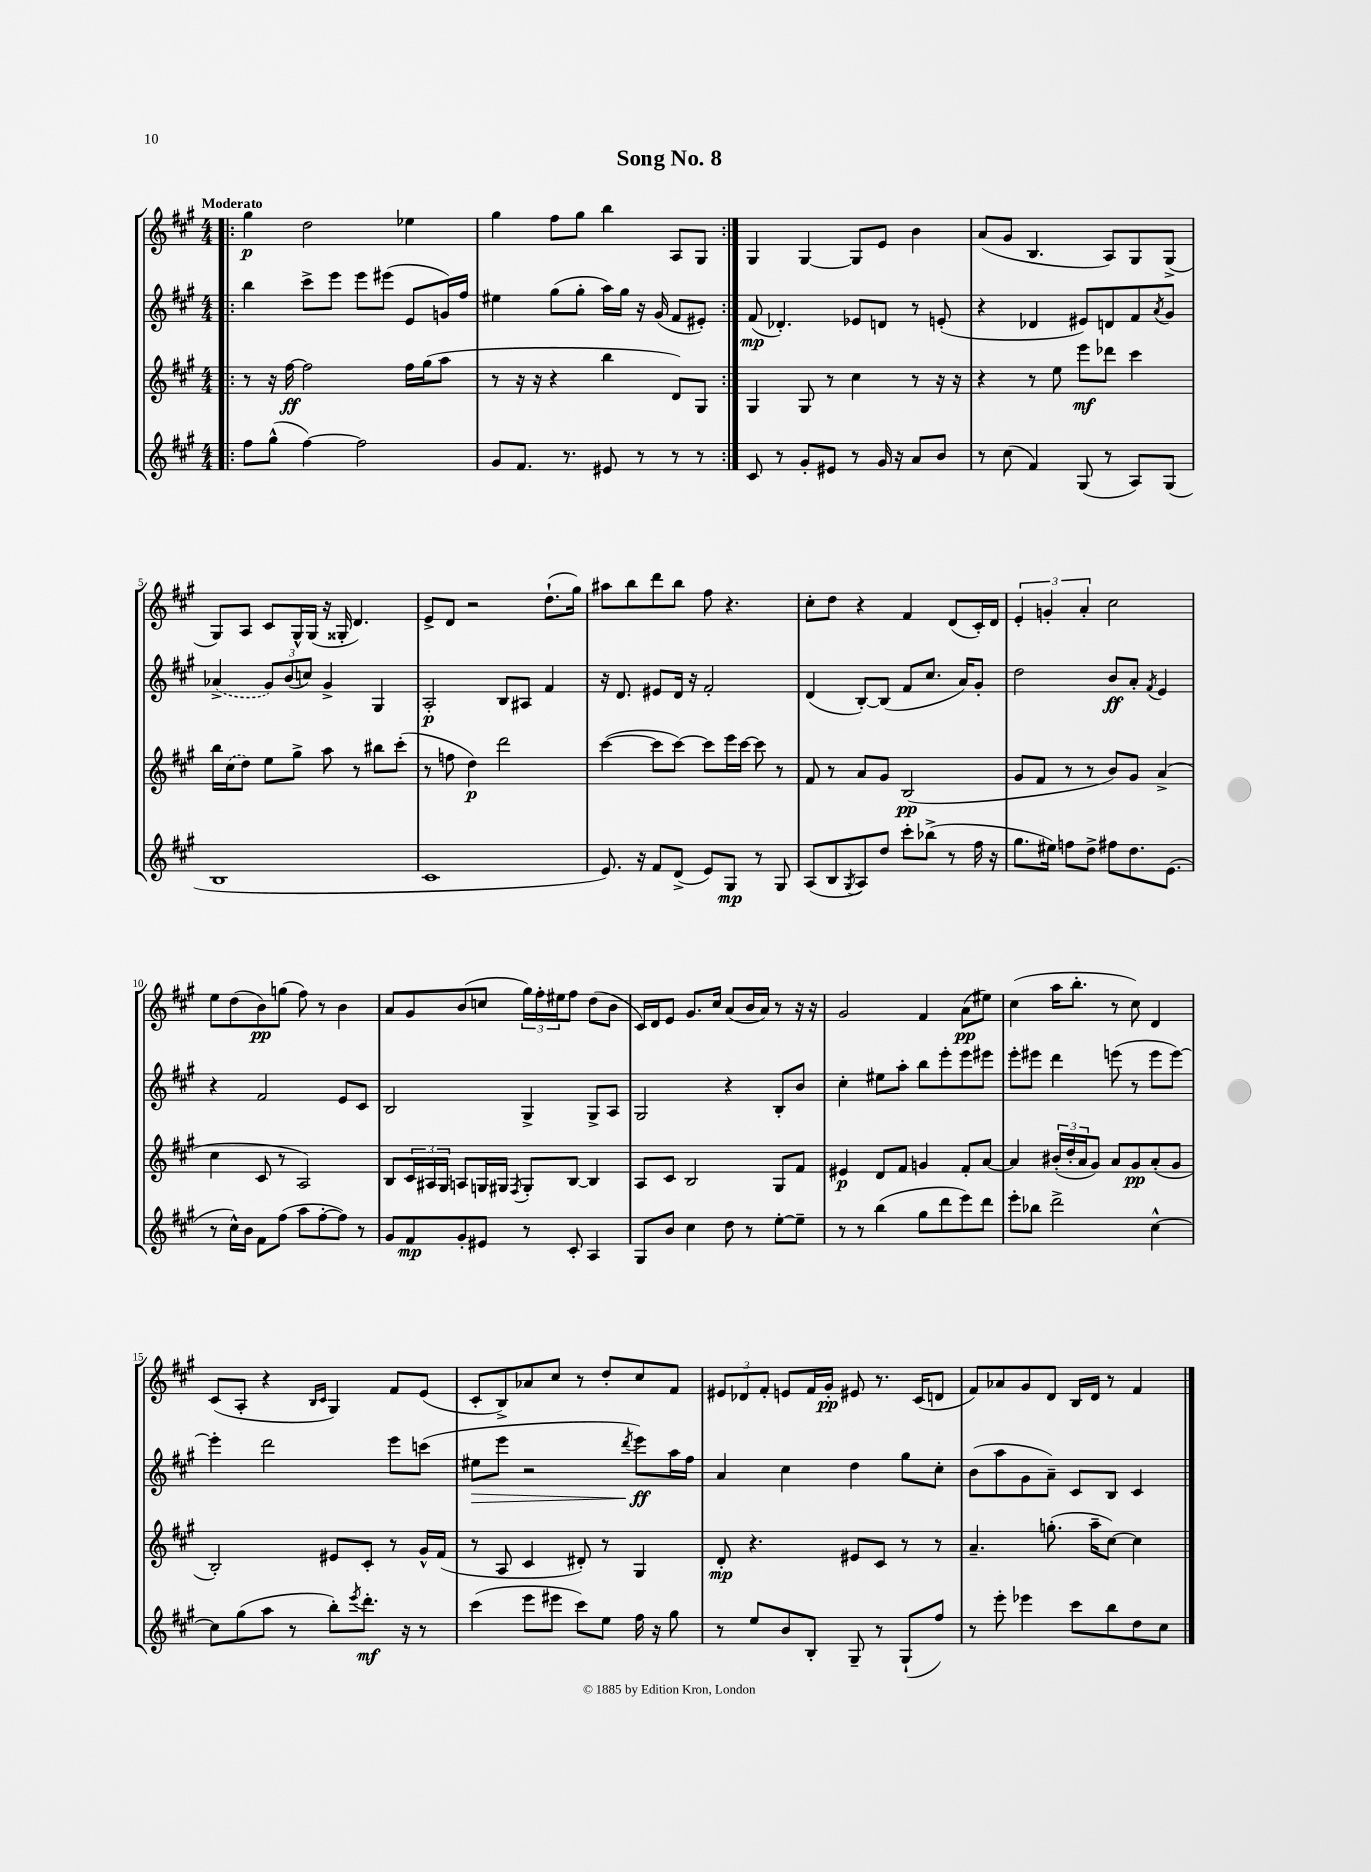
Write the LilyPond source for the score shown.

\header { title = "Song No. 8" }
<<
\new StaffGroup <<
\new Staff = "s0" {
    \clef treble \key a \major \numericTimeSignature \time 4/4 \tempo "Moderato"
    \repeat volta 2 { \bar ".|:" gis''4\p d''2 ees''4 |
    gis''4 fis''8 gis''8 b''4 a8 gis8 | }
    gis4 gis4~ gis8 e'8 b'4 |
    a'8( gis'8 b4. a8) gis8 gis8->( |
    gis8) a8 cis'8 gis16-^ gis16( r16 gisis16-. d'4.) |
    e'8-> d'8 r2 d''8.-!( gis''16) |
    ais''8 b''8 d'''8 b''8 fis''8 r4. |
    cis''8-. d''8 r4 fis'4 d'8( cis'16-.) d'16 |
    \tuplet 3/2 { e'4-. g'4-. a'4-. } cis''2 |
    e''8 d''8( b'8\pp) g''8( fis''8) r8 b'4 |
    a'8 gis'8 b'8( c''8 \tuplet 3/2 { gis''16) fis''16-. eis''16 } fis''8 d''8( b'8 |
    cis'16) d'16 e'8 gis'8. cis''16 a'8( b'16 a'16) r8 r16 r16 |
    gis'2 fis'4 a'8\pp( eis''8) |
    cis''4( a''16 b''8.-. r8 cis''8) d'4 |
    cis'8( a8-. r4 \grace { b16 cis'16 } gis4) fis'8 e'8( |
    cis'8-. b8->) aes'8 cis''8 r8 d''8-. cis''8 fis'8 |
    \tuplet 3/2 { eis'8 des'8 fis'8-. } e'8 fis'16 gis'16-.\pp eis'8 r8. cis'16( d'8 |
    fis'8) aes'8 gis'8 d'8 b16 d'16 r8 fis'4 \bar "|." |
}
\new Staff = "s1" {
    \clef treble \key a \major \numericTimeSignature \time 4/4
    \repeat volta 2 { \bar ".|:" b''4 cis'''8-> e'''8 e'''8 eis'''8( e'8 g'16) fis''16 |
    eis''4 gis''8( gis''8-. a''16) gis''16 r16 gis'16( fis'8 eis'8-.) | }
    fis'8\mp( des'4.-.) ees'8 d'8 r8 e'8-.( |
    r4 des'4 eis'8) d'8 fis'8 \acciaccatura { a'8 } gis'8 |
    \once \slurDashed aes'4->( \tuplet 3/2 { gis'8) b'8( c''8) } gis'4-> gis4 |
    a2-.\p b8 ais8 fis'4 |
    r16 d'8. eis'8 d'16 r16 fis'2-. |
    d'4( b8~-.) b8( fis'8 cis''8. a'16) gis'8-. |
    d''2 b'8\ff a'8-. \acciaccatura { fis'8 } e'4 |
    r4 fis'2 e'8 cis'8 |
    b2 gis4-> gis8-> a8 |
    gis2 r4 b8-. b'8 |
    cis''4-. eis''8 a''8-. b''8 e'''8-. e'''8 eis'''8 |
    e'''8-. eis'''8 d'''4 e'''8( r8 e'''8 e'''8~) |
    e'''4-. d'''2 e'''8 c'''8( |
    eis''8\> e'''8 r2 \acciaccatura { d'''8 } e'''8\ff\!) a''16 fis''16 |
    a'4 cis''4 d''4 gis''8 cis''8-. |
    b'8( a''8 gis'8 a'8--) cis'8 b8 cis'4 \bar "|." |
}
\new Staff = "s2" {
    \clef treble \key a \major \numericTimeSignature \time 4/4
    \repeat volta 2 { \bar ".|:" r8 r16 fis''16~\ff fis''2 fis''16 gis''16( a''8 |
    r8 r16 r16 r4 b''4 d'8) gis8 | }
    gis4 gis8 r8 cis''4 r8 r16 r16 |
    r4 r8 e''8 e'''8\mf des'''8 cis'''4 |
    b''16 \once \slurDashed cis''16( d''8) e''8 gis''8-> a''8 r8 bis''8 cis'''8-.( |
    r8 f''8 d''4\p) d'''2 |
    cis'''4~( cis'''8 cis'''8~) cis'''8 e'''16 cis'''16~ cis'''8 r8 |
    fis'8 r8 a'8 gis'8 b2\pp( |
    gis'8 fis'8 r8 r8 b'8) gis'8 a'4->( |
    cis''4 cis'8 r8 a2) |
    b8 \tuplet 3/2 { cis'16 ais16 gis16 } a8 g16 gis16 \acciaccatura { fis8 } gis8-. b8~ b4 |
    a8 cis'8 b2 gis8 fis'8 |
    eis'4\p d'8 fis'8 g'4 fis'8-. a'8~ |
    a'4 \tuplet 3/2 { bis'16-.( d''16-. a'16 } gis'8) a'8 gis'8\pp a'8-.( gis'8 |
    b2-.) eis'8 cis'8-. r8 gis'16-^ fis'16( |
    r8 a8 cis'4 dis'8-.) r8 gis4 |
    d'8-.\mp r4. eis'8 cis'8 r8 r8 |
    a'4.-- g''8.-.( a''16-- cis''8~) cis''4 \bar "|." |
}
\new Staff = "s3" {
    \clef treble \key a \major \numericTimeSignature \time 4/4
    \repeat volta 2 { \bar ".|:" fis''8 gis''8-^( fis''4~) fis''2 |
    gis'8 fis'8. r8. eis'8 r8 r8 r8 | }
    cis'8 r8 gis'8-. eis'8 r8 gis'16 r16 a'8 b'8 |
    r8 cis''8( fis'4) gis8( r8 a8) gis8( |
    b1 |
    cis'1 |
    e'8.) r16 fis'8 d'8->( e'8) gis8\mp r8 gis8 |
    a8( b8 \acciaccatura { gis8 } a8) d''8 cis'''8-. bes''8->( r8 fis''16 r16 |
    gis''8. eis''16) f''8 d''8-> fis''8 d''8. e'8.( |
    r8 cis''16-^) b'16 fis'8 fis''8( a''8 fis''8~-. fis''8) r8 |
    gis'8 fis'8\mp gis'8-. eis'8 r8 cis'8-. a4 |
    gis8 b'8 cis''4 d''8 r8 e''8~-. e''8-- |
    r8 r8 b''4( gis''8 d'''8 e'''8) d'''8 |
    e'''8-. bes''8 d'''2-> cis''4~-^ |
    cis''8 gis''8( a''8 r8 b''8-.) \acciaccatura { e'''8 } d'''8.-.\mf r16 r8 |
    cis'''4( e'''8 eis'''8 cis'''8) e''8 fis''16 r16 gis''8 |
    r8 e''8 b'8 b8-. gis8-- r8 gis8-!( fis''8) |
    r8 e'''8-. ees'''4 cis'''8 b''8 d''8 cis''8 \bar "|." |
}
>>
>>
